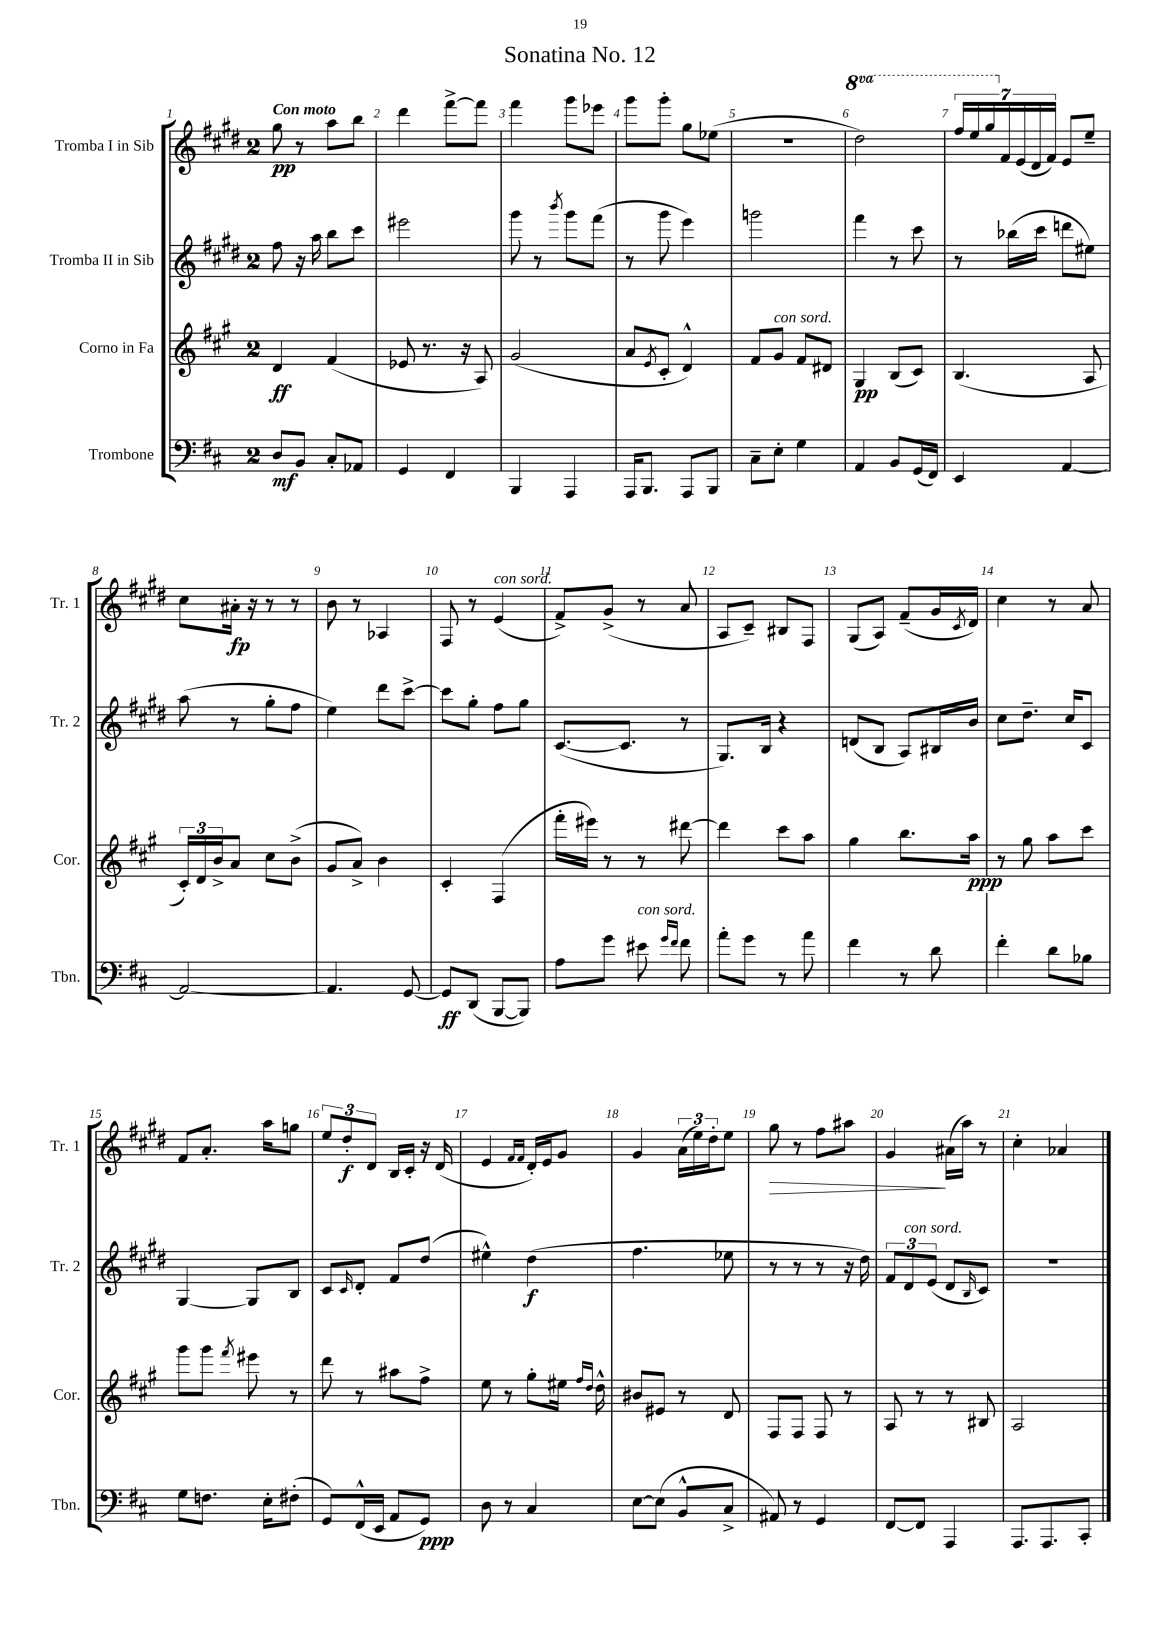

**kern	**kern	**kern	**kern
*staff4	*staff3	*staff2	*staff1
*clefF4	*clefG2	*clefG2	*clefG2
*k[f#c#]	*k[f#c#g#]	*k[f#c#g#d#]	*k[f#c#g#d#]
*M2/4	*M2/4	*M2/4	*M2/4
8D/L	4d/	8ff#\	8gg#\
8BB/J	.	16r	8r
.	.	16aa\	.
8C#'/L	(4f#/	8bb\L	8aa\L
8AA-/J	.	8ccc#\J	8bb\J
=	=	=	=
4GG/	8e-/	2eee#\	4ddd#\
.	8.r	.	.
4FF#/	.	.	[8fff#^\L
.	16r	.	.
.	8A/)	.	8fff#\]J
=	=	=	=
4BBB/	(2g#/	8ggg#\	4fff#\
.	.	8r	.
.	.	8qbbb/	.
4AAA/	.	8ggg#\L	8ggg#\L
.	.	(8fff#\J	8eee-\J
=	=	=	=
16AAA/LK	8a/L	8r	8ggg#\L
8.BBB/J	.	.	.
.	8qe/	.	.
.	8c#'/J	8ggg#\	8ggg#'\J
8AAA/L	4d^^/)	4eee\)	8gg#\L
8BBB/J	.	.	(8ee-\J
=	=	=	=
8C#~\L	8f#/L	2ggg\	2r
8E'\J	8g#/J	.	.
4G\	8f#/L	.	.
.	8d#/J	.	.
=	=	=	=
4AA/	4G#/	4fff#\	2ddd#\)
8BB/L	(8B/L	8r	.
(16GG/L	8c#/J)	8ccc#\	.
16FF#/JJ)	.	.	.
=	=	=	=
4EE/	(4.B/	8r	28fff#/LL
.	.	.	28eee/
.	.	.	28ggg#/
.	.	.	28f#/
.	.	(16bb-\LL	.
.	.	.	(28e/
.	.	.	28d#/
.	.	16ccc#\JJ	.
.	.	.	28f#/JJ)
[4AA/	.	8ddd\L	8e/L
.	8A/	8ee#\J)	8ee~/J
=	=	=	=
2AA/_	24c#'/LL)	(8aa\	8cc#\L
.	24d/	.	.
.	24b^/J	.	.
.	8a/J	8r	16a#'\Jk
.	.	.	16r
.	8cc#\L	8gg#'\L	8r
.	(8b^\J	8ff#\J	8r
=	=	=	=
4.AA/]	8g#/L	4ee\)	8b\
.	8a^/J)	.	8r
.	4b\	8ddd#\L	4A-/
[8GG/	.	[8ccc#^\J	.
=	=	=	=
8GG/]L	4c#'/	8ccc#\]L	8F#/
(8DD/J	.	8gg#'\J	8r
[8BBB/L	(4F#/	8ff#\L	(4e/
8BBB/]J)	.	8gg#\J	.
=	=	=	=
8A\L	16fff#'\LL	([8.c#/L	8f#^/L)
.	16eee#\JJ)	.	.
8g\J	8r	.	(8g#^/J
.	.	8.c#/]J	.
8e#\	8r	.	8r
16qqg/LL	.	.	.
16qqf#/JJ	.	.	.
8f#\	[8ddd#\	8r	8a/
=	=	=	=
8a'\L	4ddd#\]	8.G#/L)	8A/L
8g\J	.	.	8c#~/J)
.	.	16B/Jk	.
8r	8ccc#\L	4r	8B#/L
8a\	8aa\J	.	8F#/J
=	=	=	=
4f#\	4gg#\	(8d/L	(8G#/L
.	.	8B/J	8A/J)
8r	8.bb\L	8A/L)	(8f#~/L
8d\	.	16B#/L	16g#/L
.	.	.	8qc#/
.	16aa\Jk	16b/JJ	16d#/JJ)
=	=	=	=
4f#'\	8r	8cc#\L	4cc#\
.	8gg#\	8.dd#~\J	.
8d\L	8aa\L	.	8r
.	.	16cc#/LK	.
8B-\J	8ccc#\J	8c#/J	8a/
=	=	=	=
8G\L	8ggg#\L	[4G#/	8f#/L
8.F\J	8ggg#\J	.	8.a'/J
.	8qfff#/	.	.
.	8eee#\	8G#/]L	.
16E'\LK	.	.	16aa\LK
(8F#'\J	8r	8B/J	8gg\J
=	=	=	=
8GG/L)	8ddd\	8c#/L	12ee/L
.	.	.	12dd#'/
.	.	16qqc#/	.
(16FF#^^/L	8r	8d#'/J	.
.	.	.	12d#/J
16EE/JJ	.	.	.
8AA/L	8aa#\L	8f#/L	16B/LL
.	.	.	16c#'/JJ
8GG/J)	8ff#^\J	(8dd#/J	16r
.	.	.	(16d#/
=	=	=	=
8D\	8ee\	4ee#^^\)	4e/
8r	8r	.	.
.	.	.	16qqf#/LL
.	.	.	16qqf#/JJ
4C#/	8gg#'\L	(4dd#\	16d#'/LL)
.	.	.	16e/J
.	16ee#\Jk	.	8g#/J
.	16qqff#/LL	.	.
.	16qqdd/JJ	.	.
.	16dd^^\	.	.
=	=	=	=
[8E\L	8b#/L	4.ff#\	4g#/
(8E\]J	8e#/J	.	.
8BB^^/L	8r	.	(24a\LL
.	.	.	24ee\)
.	.	.	24dd#'\J
8C#^/J	8d/	8ee-\	8ee\J
=	=	=	=
8AA#/)	8F#/L	8r	8gg#\
8r	8F#/J	8r	8r
4GG/	8F#/	8r	8ff#\L
.	8r	16r	8aa#\J
.	.	16dd#\)	.
=	=	=	=
[8FF#/L	8A/	12f#/L	4g#/
.	.	12d#/	.
8FF#/]J	8r	.	.
.	.	(12e/J	.
4AAA/	8r	8d#/L	(16a#\LL
.	.	.	16aa\JJ)
.	.	16qqB/	.
.	8B#/	8c#/J)	8r
=	=	=	=
8.AAA/L	2A/	2r	4cc#'\
8.AAA/	.	.	.
.	.	.	4a-/
8CC#'/J	.	.	.
==	==	==	==
*-	*-	*-	*-
